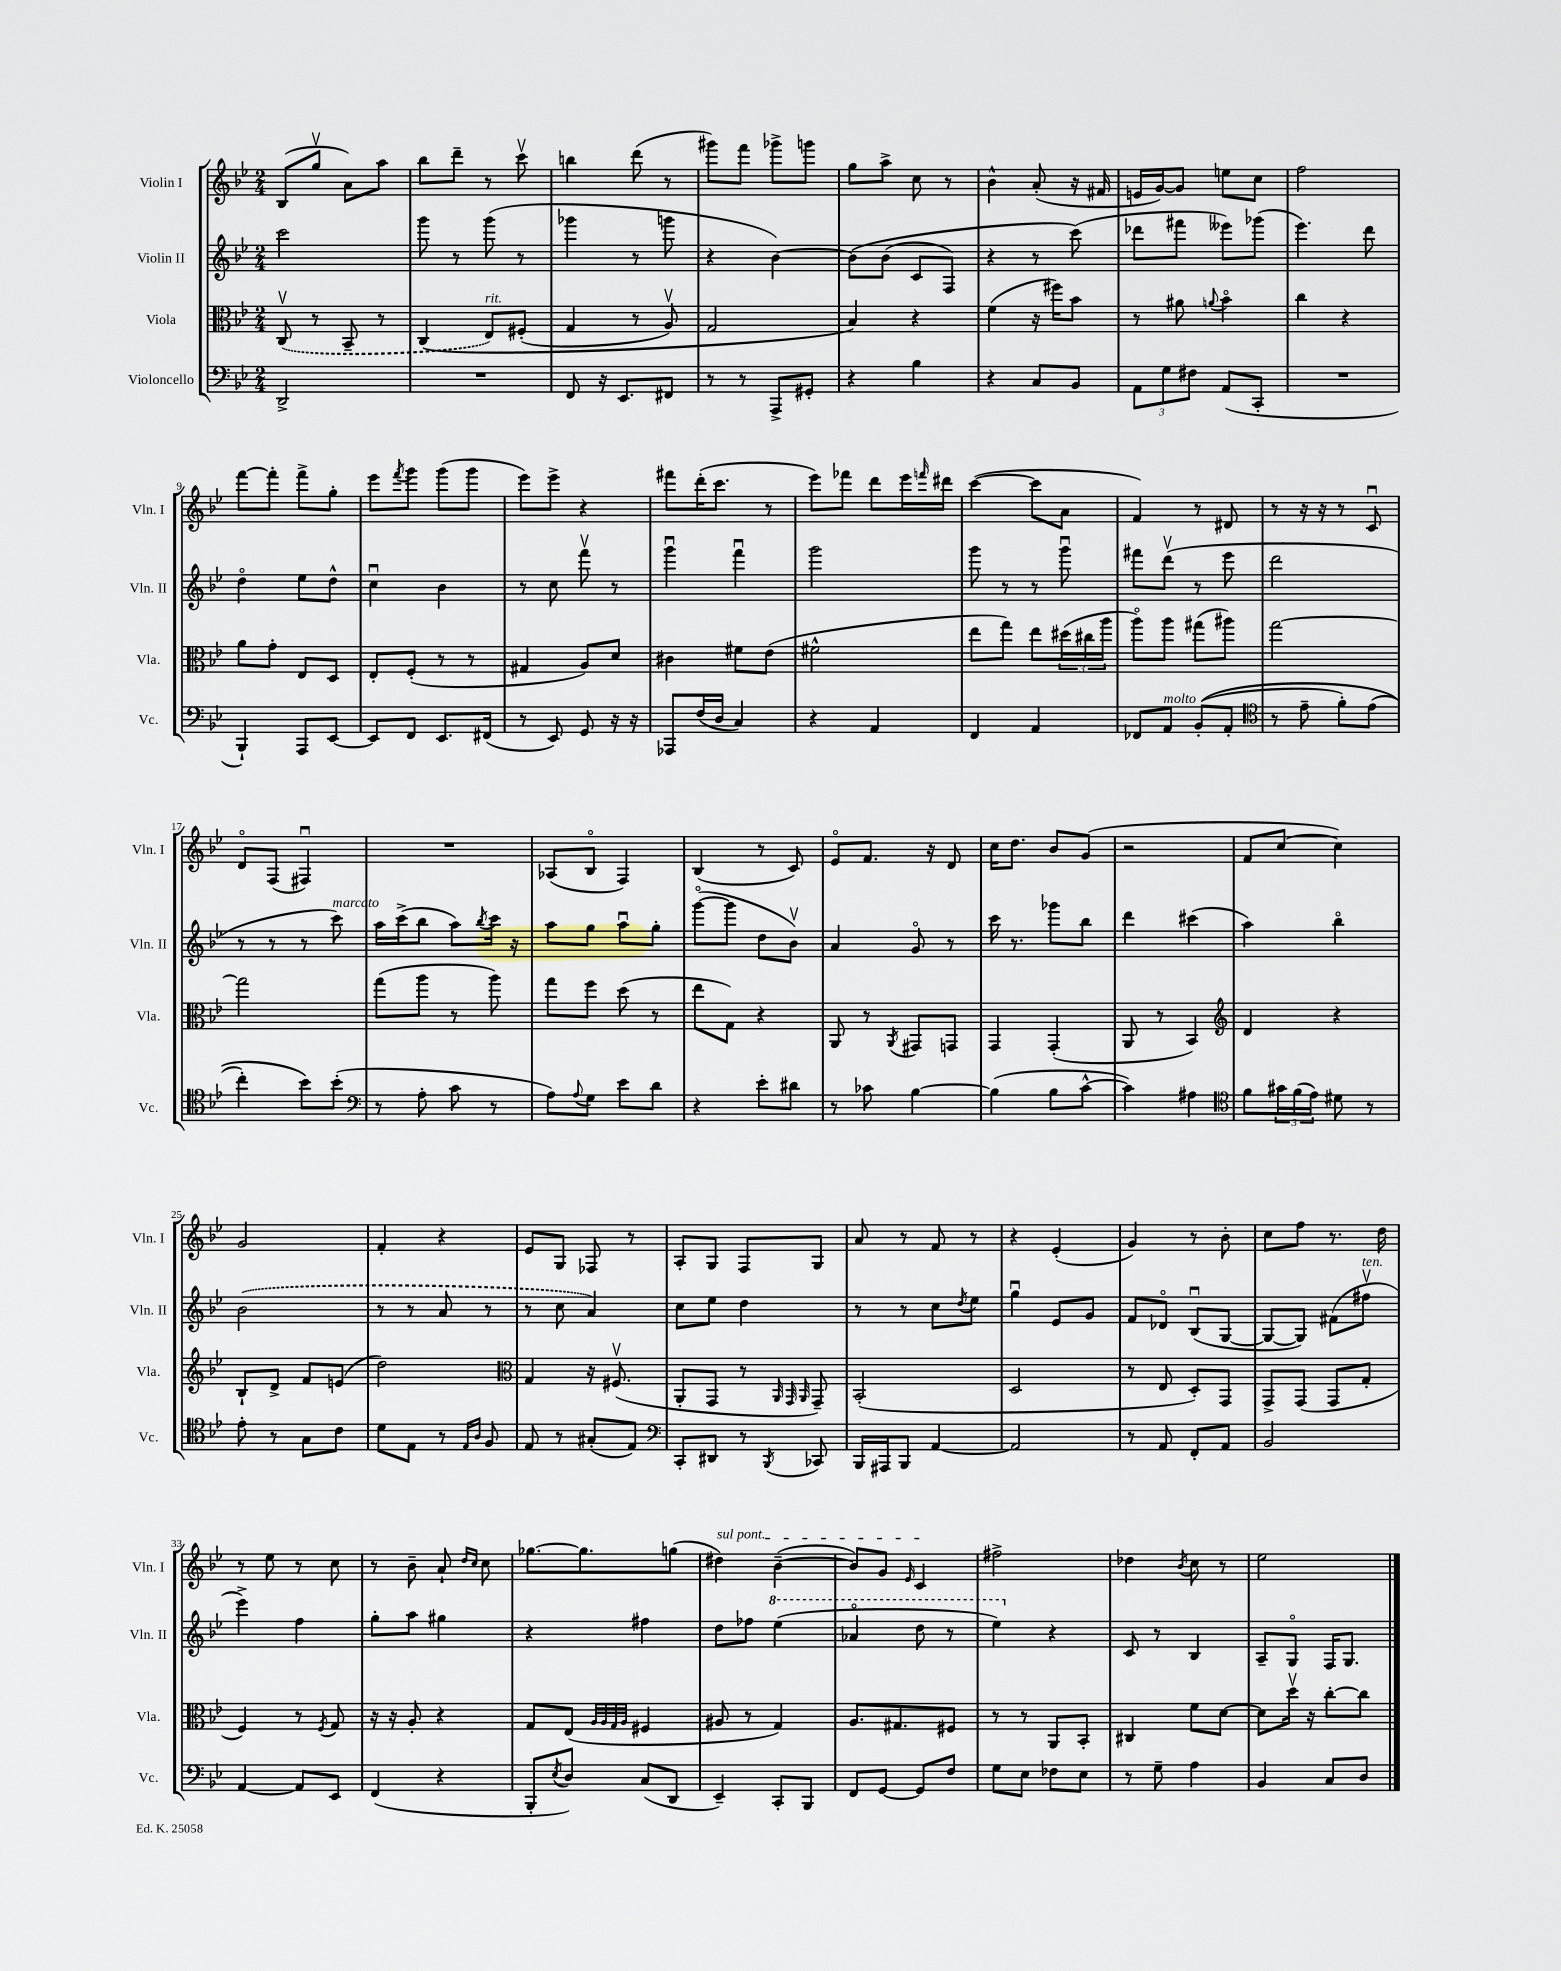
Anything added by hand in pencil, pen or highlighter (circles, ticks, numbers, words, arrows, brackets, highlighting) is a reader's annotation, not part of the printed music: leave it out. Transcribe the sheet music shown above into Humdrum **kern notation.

**kern	**kern	**kern	**kern
*staff4	*staff3	*staff2	*staff1
*clefF4	*clefC3	*clefG2	*clefG2
*k[b-e-]	*k[b-e-]	*k[b-e-]	*k[b-e-]
*M2/4	*M2/4	*M2/4	*M2/4
2DD^	(8Cv	2ccc	(8B-
.	8r	.	8ggv
.	8BB-~	.	8a)
.	8r	.	8aa
=	=	=	=
2r	&(4C	8ggg	8bb-
.	.	8r	8ddd~
.	8E-)	(8ggg	8r
.	(8F#'	8r	8cccv
=	=	=	=
8FF	4G	4ggg-	4bb
16r	.	.	.
8.EE-	.	.	.
.	8r	8r	(8ddd
8FF#	8Av)	8ggg	8r
=	=	=	=
8r	2G	4r	8ggg#)
8r	.	.	8fff
8AAA^	.	[4b-)	8ggg-^
8GG#'	.	.	8ggg
=	=	=	=
4r	4B-&)	&(8b-]	8gg
.	.	(8b-	8aa^
4B-	4r	8c	8cc
.	.	8F)	8r
=	=	=	=
4r	(4f	4r	4b-^^
8C	16r	8r	(8a'
.	16ff#)	.	.
8BB-	8b-	(8ccc&)	16r
.	.	.	16f#
=	=	=	=
12AA	8r	8ddd-	16e
.	.	.	[16g)
12G	.	.	.
.	8a#	8fff#	8g]
12F#	.	.	.
.	8qqa	.	.
(8AA	4b-o	8eee--)	8ee
8CC'	.	(8ggg-	8cc
=	=	=	=
2r	4cc	4.eee-)	2ff
.	4r	.	.
.	.	8ddd	.
=	=	=	=
4BBB-`)	8a	4ddo	[8fff
.	8g'	.	8fff']
8AAA	8E-	8ee-	8fff^
[8EE-	8D	8dd^^	8gg'
=	=	=	=
8EE-]	8E-'	4ccu	8eee-
.	.	.	8qfff
8FF	(8F'	.	8ggg
8.EE-	8r	4b-	(8ggg
.	8r	.	8ggg
(16FF#	.	.	.
=	=	=	=
8r	4G#	8r	8eee-)
8EE-)	.	8cc	8eee-^
8GG	8A)	8fffv	4r
16r	8d	8r	.
16r	.	.	.
=	=	=	=
8AAA-	4c#	4gggu	8fff#
(16F	.	.	(16ddd'
16D	.	.	8.ccc
4C)	8f#	4fffu	.
.	(8e-	.	8r
=	=	=	=
4r	2f#^^	2ggg	8eee-)
.	.	.	8fff-
4AA	.	.	8ddd
.	.	.	16eee-
.	.	.	16qqfff
.	.	.	16ddd#
=	=	=	=
4FF	8ee-	8ggg	([4ccc
.	8gg)	8r	.
4AA	8ee-	8r	8ccc]
.	(24dd#	8gggu	8a
.	24cc#	.	.
.	24aa	.	.
=	=	=	=
8FF-	8aao)	8fff#	4f)
8AA	8aa	(8dddv	.
&((8BB-'	(8gg#	8r	8r
8AA'	8aa#)	8eee-	8d#
=	=	=	=
*clefC4	*	*	*
8r	[2gg	2ddd	8r
8e-~	.	.	16r
.	.	.	16r
8f')	.	.	8r
(8e-	.	.	8cu
=	=	=	=
4cc')	2gg]	8r	8do
.	.	8r	(8F
8b-&)	.	8r	4F#u)
(8b-'	.	8ccc)	.
=	=	=	=
*clefF4	*	*	*
8r	(8gg	16aa	2r
.	.	(16ccc^	.
8A'	8aa	8bb-	.
8c	8r	8aa)	.
.	.	8qbb-	.
8r	8aa)	16ccc	.
.	.	16r	.
=	=	=	=
8A)	8gg	8aa	(8A-
8qqA	.	.	.
8G	8ff	8gg	8B-o
8e-	(8dd	8aau	4F)
8d	8r	8gg'	.
=	=	=	=
4r	8ee-	([8gggo	(4B-
.	8G)	8ggg]	.
8e-'	4r	8dd	8r
8d#	.	8b-v)	8c)
=	=	=	=
8r	8AA	4a	8e-o
8c-	8r	.	8.f
.	8qAA	.	.
[4B-	8GG#	8go	.
.	.	.	16r
.	8GG	8r	8d
=	=	=	=
(4B-]	4GG	16ccc	16cc
.	.	8.r	8.dd
8B-	(4GG'	8ggg-	8b-
[8c^^	.	8bb-	(8g
=	=	=	=
4c])	8AA	4ddd	2r
.	8r	.	.
4A#	4BB-)	(4ccc#	.
=	=	=	=
*clefC4	*clefG2	*	*
8f	4d	4aa)	8f
24g#	.	.	[8cc
(24f	.	.	.
24e-)	.	.	.
8d#	4r	4bb-o	4cc])
8r	.	.	.
=	=	=	=
8e-'	8B-`	(2b-	2g
8r	8d^	.	.
8G	8f	.	.
8c	(8e	.	.
=	=	=	=
8d	2dd)	8r	4f'
8E-	.	8r	.
8r	.	8a	4r
16qqE-	.	.	.
16qqA	.	.	.
8F	.	8r	.
=	=	=	=
*	*clefC3	*	*
8E-	4G	8r	8e-
8r	.	8cc	8G
(8G#'	16r	4a)	8F-
.	(8.F#v	.	.
8E-)	.	.	8r
=	=	=	=
*clefF4	*	*	*
8CC'	8AA'	8cc	8A'
8DD#	8GG	8ee-	8G
8r	8r	4dd	8F
.	32qqAA	.	.
.	32qqGG	.	.
8qBBB-	32qqAA	.	.
8CC-	8GG~)	.	8G
=	=	=	=
16BBB-	(2BB-'	8r	8a
16AAA#	.	.	.
8BBB-	.	8r	8r
[4AA	.	8cc	8f
.	.	8qdd	.
.	.	8ee-	8r
=	=	=	=
2AA]	2D	4ggu	4r
.	.	8e-	(4e-'
.	.	8g	.
=	=	=	=
8r	8r	8f	4g)
8AA	8E-	8d-o	.
8FF'	8D')	(8B-u	8r
8AA	8GG	[8G	8b-'
=	=	=	=
2BB-	8GG^	8G_	8cc
.	(8GG	8G])	8ff
.	8GG	(8f#	8.r
.	8G'	8ff#v	.
.	.	.	16dd
=	=	=	=
[4AA	4F)	4eee-^)	8r
.	.	.	8ee-
8AA]	8r	4ff	8r
.	8qF	.	.
8EE-	8G	.	8cc
=	=	=	=
(4FF	16r	8gg'	8r
.	16r	.	.
.	8A'	8aa	8b-~
4r	4r	4gg#	8a`
.	.	.	16qqdd
.	.	.	16qqcc
.	.	.	8cc
=	=	=	=
8BBB-'	8G	4r	[8.gg-
8qE-	.	.	.
8D)	(8E-	.	.
.	.	.	8.gg-]
.	32qqA	.	.
.	32qqA	.	.
.	32qqG	.	.
.	32qqA	.	.
(8C	4F#	4ff#	.
8DD	.	.	(8gg
=	=	=	=
4EE-~)	8A#	8dd	4dd#)
.	8r	8ff-	.
8CC'	4G)	(4eee-	([4b-~
8BBB-	.	.	.
=	=	=	=
8FF	8.A	4aa-o	8b-])
[8GG	.	.	8g
.	8.G#	.	.
.	.	.	16qqe-
8GG]	.	8ddd	4c
8F	8F#	8r	.
=	=	=	=
8G	8r	4eee-)	2ff#^
8E-	8r	.	.
8F-	8AA	4r	.
8E-	8BB-'	.	.
=	=	=	=
8r	4C#	8c	4dd-
8G~	.	8r	.
.	.	.	8qb-
4A	8f	4B-	8cc
.	[8d	.	8r
=	=	=	=
4BB-	8d]	8A~	2ee-
.	16ddv	8Go	.
.	16r	.	.
8C	[8cc'	16F	.
.	.	8.G	.
8D	8cc]	.	.
==	==	==	==
*-	*-	*-	*-
